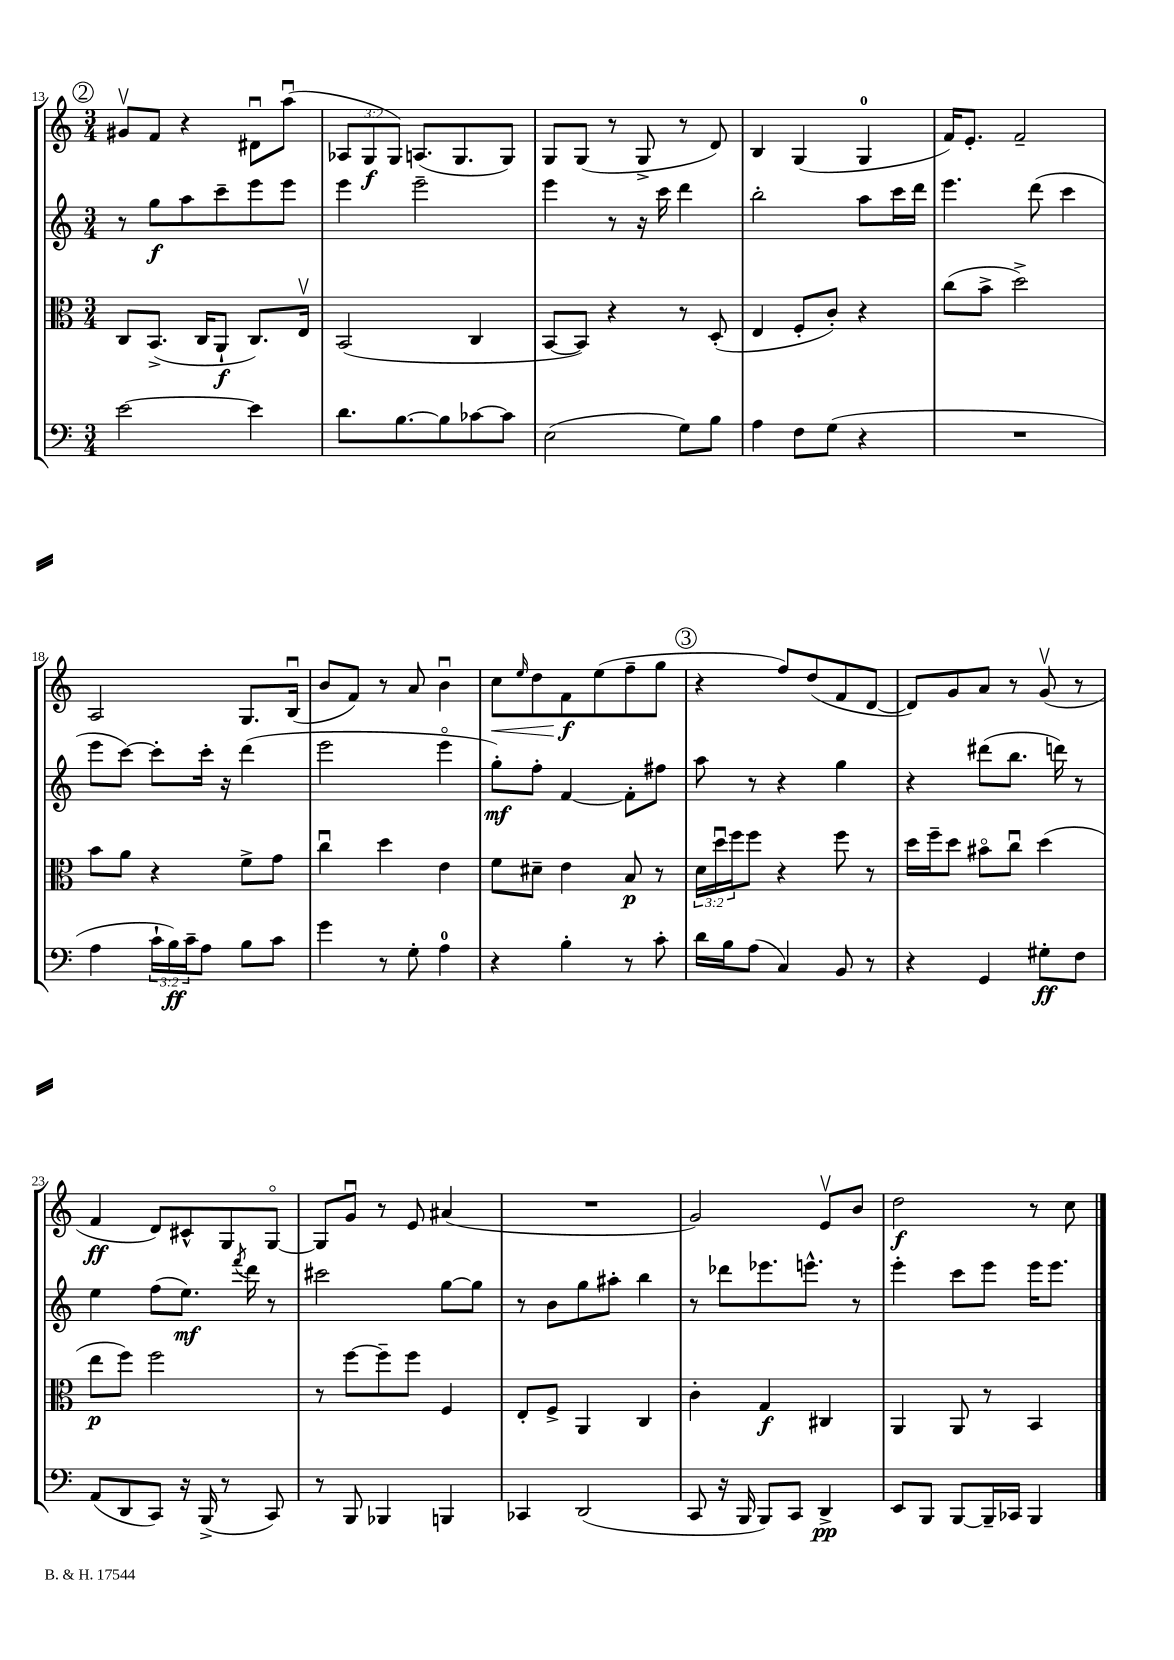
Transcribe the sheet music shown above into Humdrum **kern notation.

**kern	**kern	**kern	**kern
*staff4	*staff3	*staff2	*staff1
*clefF4	*clefC3	*clefG2	*clefG2
*k[]	*k[]	*k[]	*k[]
*M3/4	*M3/4	*M3/4	*M3/4
[2e\	8C/L	8r	8g#v/L
.	(8.BB^/J	8gg\L	8f/J
.	.	8aa\	4r
.	16C/LK	.	.
.	8AA`/J	8ccc~\	.
4e\]	8.C/L)	8eee\	8d#u\L
.	.	8eee\J	(8aau\J
.	16Ev/Jk	.	.
=	=	=	=
8.d\L	(2BB/	4eee\	12A-/L
.	.	.	12G/
.	.	.	12G/J)
[8.B\	.	.	.
.	.	2eee~\	(8.A/L
8B\]	.	.	.
.	.	.	8.G/
[8c-\	4C/	.	.
8c-\]J	.	.	8G/J)
=	=	=	=
(2E\	[8BB/L	4eee\	8G/L
.	8BB/]J)	.	(8G/J
.	4r	8r	8r
.	.	16r	8G^/
.	.	16ccc\	.
8G\L)	8r	4ddd\	8r
8B\J	(8D'/	.	8d/)
=	=	=	=
4A\	4E/	2bb'\	4B/
8F\L	8F'/L	.	(4G/
(8G\J	8c'/J)	.	.
4r	4r	8aa\L	4G/
.	.	16ccc\L	.
.	.	16ddd\JJ	.
=	=	=	=
2.r	(8cc\L	4.eee\	16f/LK)
.	.	.	8.e'/J
.	8b^\J	.	.
.	2dd^\)	.	2f~/
.	.	(8ddd\	.
.	.	4ccc\	.
=	=	=	=
4A\	8b\L	8eee\L	2A/
.	8a\J	[8ccc\J)	.
24c`\LL	4r	8ccc'\]L	.
24B\)	.	.	.
24c~\J	.	.	.
8A\J	.	16ccc'\Jk	.
.	.	16r	.
8B\L	8f^\L	(4ddd\	8.G/L
8c\J	8g\J	.	.
.	.	.	(16Bu/Jk
=	=	=	=
4g\	4ccu\	2eee\	8b/L
.	.	.	8f/J)
8r	4dd\	.	8r
8G'\	.	.	8a/
4A\	4e\	4eeeo\	4bu\
=	=	=	=
4r	8f\L	8gg'\L)	8cc\L
.	.	.	16qqee/
.	8d#~\J	8ff'\J	8dd\
4B'\	4e\	[4f/	8f\
.	.	.	(8ee\
8r	8B/	8f'\]L	8ff~\
8c'\	8r	8ff#\J	8gg\J
=	=	=	=
16d\LL	24d\LL	8aa\	4r
.	24ddu\	.	.
16B\J	.	.	.
.	24ff\J	.	.
(8A\J	8ff\J	8r	.
4C/)	4r	4r	8ff/L)
.	.	.	(8dd/
8BB/	8ff\	4gg\	8f/
8r	8r	.	[8d/J
=	=	=	=
4r	16dd\LL	4r	8d/]L)
.	16ff~\J	.	.
.	8dd\J	.	8g/
4GG/	8b#o\L	(8ddd#\L	8a/J
.	8ccu\J	8.bb\J	8r
8G#'\L	(4dd\	.	(8gv/
.	.	16ddd\)	.
8F\J	.	8r	8r
=	=	=	=
(8AA/L	8ee\L	4ee\	4f/
8DD/	8ff\J)	.	.
8CC/J)	2ff\	(8ff\L	8d/L)
16r	.	8.ee\J)	8c#^^/
(16BBB^/	.	.	.
8r	.	.	8G/
.	.	8qfff/	.
.	.	16ddd\	.
8CC/)	.	8r	[8Go/J
=	=	=	=
8r	8r	2ccc#\	8G/]L
8BBB/	[8ff\L	.	8gu/J
4BBB-/	8ff~\]	.	8r
.	8ff\J	.	8e/
4BBB/	4F/	[8gg\L	(4a#/
.	.	8gg\]J	.
=	=	=	=
4CC-/	8E'/L	8r	2.r
.	8F^/J	8b\L	.
(2DD/	4AA/	8gg\	.
.	.	8aa#'\J	.
.	4C/	4bb\	.
=	=	=	=
8CC/	4c'\	8r	2g/)
16r	.	8ddd-\L	.
16BBB/	.	.	.
8BBB/L)	4G/	8.eee-\	.
8CC/J	.	.	.
.	.	8.eee^^\J	.
4DD^/	4C#/	.	8ev/L
.	.	8r	8b/J
=	=	=	=
8EE/L	4AA/	4eee'\	2dd\
8BBB/J	.	.	.
[8BBB/L	8AA/	8ccc\L	.
16BBB~/]L	8r	8eee\J	.
16CC-/JJ	.	.	.
4BBB/	4BB/	16eee\LK	8r
.	.	8.eee\J	.
.	.	.	8cc\
==	==	==	==
*-	*-	*-	*-
